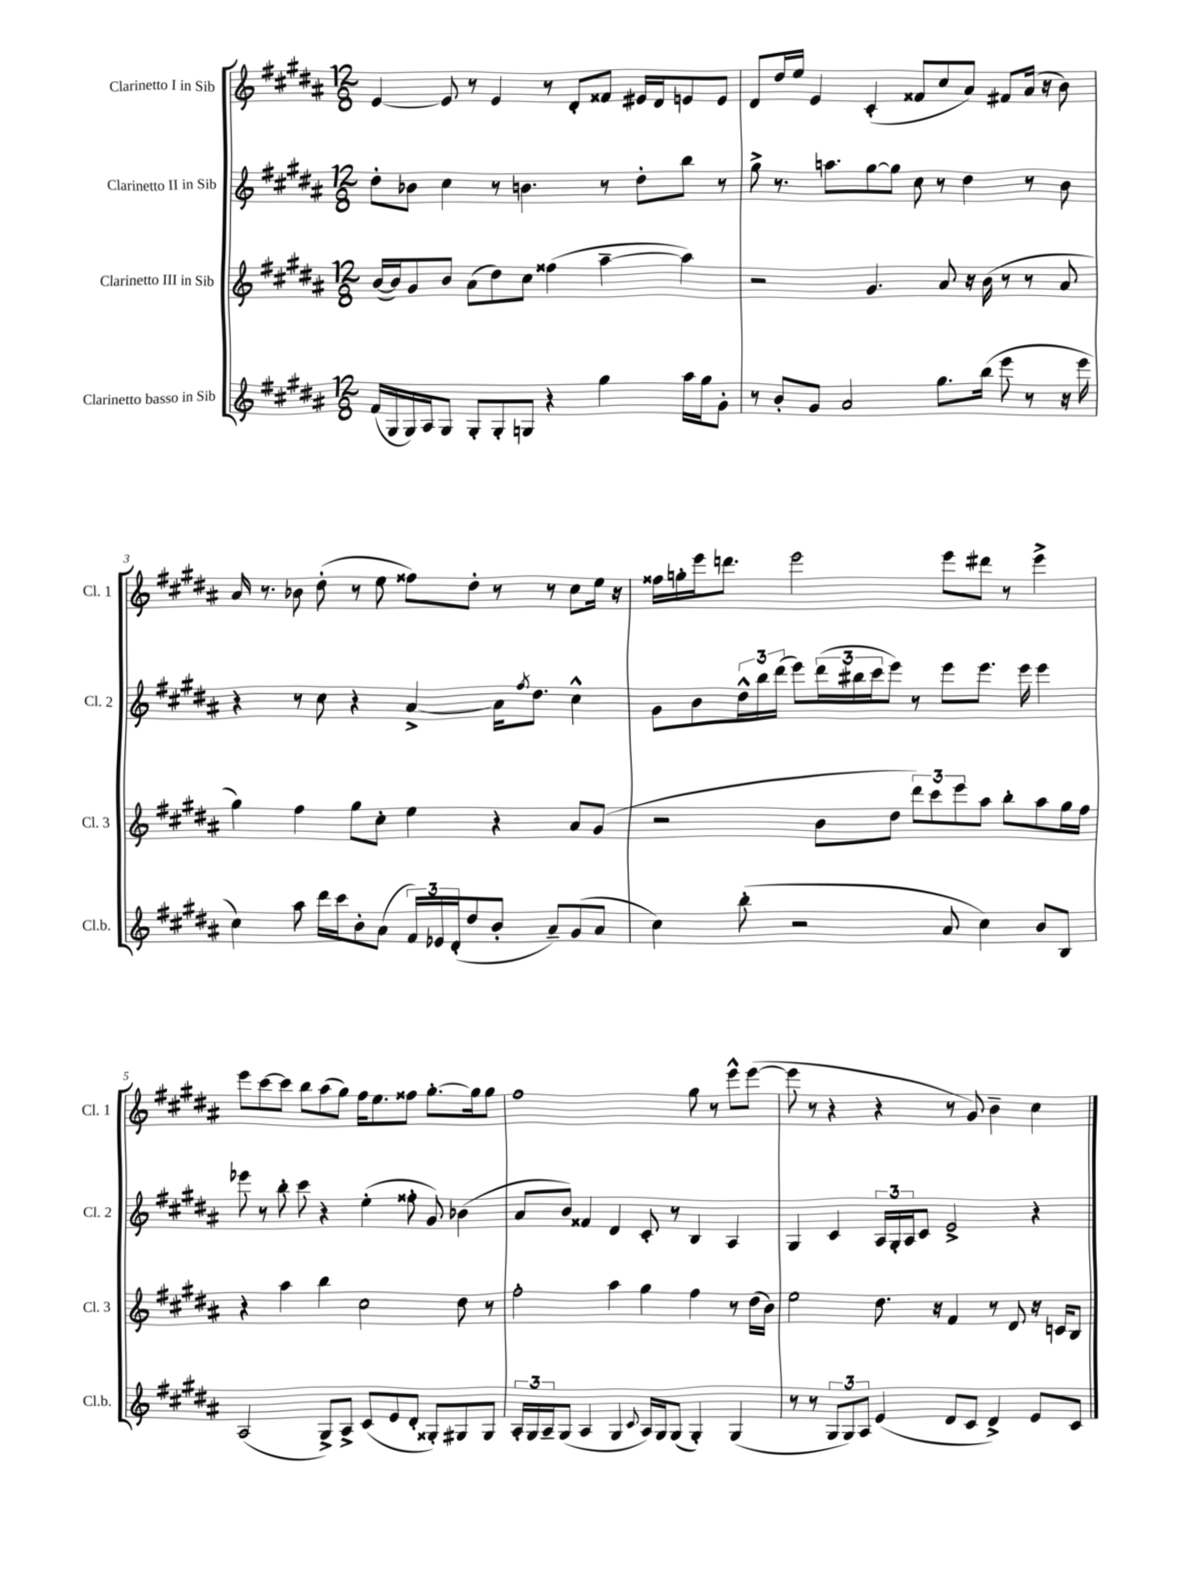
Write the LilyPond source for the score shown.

<<
\new StaffGroup <<
\new Staff = "s0" \with { instrumentName = "Clarinetto I in Sib" shortInstrumentName = "Cl. 1" } {
    \clef treble \key b \major \numericTimeSignature \time 12/8
    e'4~ e'8 r8 e'4 r8 dis'8-. fisis'8 eis'16 dis'16 e'8 e'8 |
    dis'8 dis''16 e''16 e'4 cis'4-.( fisis'8 cis''8 ais'8) fis'8 ais'16( r16 b'8) |
    ais'16 r8. bes'8 dis''8-.( r8 e''8 fisis''8) dis''8-. r8 r8 cis''8 e''16 r16 |
    fisis''16 g''16-. e'''16 d'''8. e'''2 e'''8 dis'''8 r8 e'''4-> |
    e'''8 cis'''8~ cis'''8 b''8 ais''8( gis''8) fis''16 e''8. fisis''8 gis''8.~-. gis''16 gis''8 |
    fis''1 gis''8 r8 e'''8-^ e'''8~( |
    e'''8 r8 r4 r4 r8 gis'8) b'4-- cis''4 \bar "|." |
}
\new Staff = "s1" \with { instrumentName = "Clarinetto II in Sib" shortInstrumentName = "Cl. 2" } {
    \clef treble \key b \major \numericTimeSignature \time 12/8
    dis''8-. bes'8 cis''4 r8 b'4. r8 dis''8-. b''8 r8 |
    gis''8-> r8. a''8. gis''8~ gis''8 cis''8 r8 dis''4 r8 b'8 |
    r4 r8 cis''8 r4 ais'4~-> ais'16 \acciaccatura { fis''8 } dis''8. cis''4-^ |
    gis'8 b'8 \tuplet 3/2 { dis''16-^ b''16 dis'''16( } e'''8) \tuplet 3/2 { dis'''16( bis''16 cis'''16 } e'''8) r8 e'''8 e'''8. e'''16 e'''4 |
    ees'''8 r8 b''8-. cis'''8 r4 e''4-.( fisis''8-. gis'8) bes'4( |
    ais'8 b'8) fisis'4 dis'4 cis'8-. r8 b4 ais4 |
    gis4 cis'4 \tuplet 3/2 { ais16 gis16-. ais16 } cis'8 e'2-> r4 \bar "|." |
}
\new Staff = "s2" \with { instrumentName = "Clarinetto III in Sib" shortInstrumentName = "Cl. 3" } {
    \clef treble \key b \major \numericTimeSignature \time 12/8
    b'16~( b'16) gis'8 b'8 ais'8( dis''8) cis''8 fisis''4( ais''4~-- ais''4) |
    r2 gis'4. ais'8 r16 b'16( r8 r8 ais'8 |
    gis''4) fis''4 gis''8 cis''8-. e''4 r4 ais'8 gis'8( |
    r2 b'8 dis''8 \tuplet 3/2 { dis'''8) cis'''8 e'''8 } ais''8 b''8-. ais''8 gis''16 fis''16 |
    r4 ais''4 b''4 cis''2 dis''8 r8 |
    fis''2-. ais''4 gis''4 fis''4 r8 dis''16( b'16) |
    e''2 dis''8. r16 fis'4 r8 dis'8 r16 c'16 b8 \bar "|." |
}
\new Staff = "s3" \with { instrumentName = "Clarinetto basso in Sib" shortInstrumentName = "Cl.b." } {
    \clef treble \key b \major \numericTimeSignature \time 12/8
    fis'16( gis16 gis16) ais16 gis8 gis8-. gis8-. g8 r4 gis''4 ais''16 gis''16 gis'8-. |
    r8 b'8-. gis'8 ais'2 gis''8. b''16( e'''8 r8 r16 e'''16 |
    cis''4) ais''8 dis'''16 cis'''16 b'8-. ais'8( \tuplet 3/2 { fis'16) ees'16 dis'16-.( } dis''8 b'8-. ais'8--) gis'8( ais'8 |
    cis''4) b''8-.( r2 ais'8 cis''4) b'8 b8 |
    ais2( gis8->) ais8-> cis'8( e'8 dis'8-. gisis8-.) gis8 gis8 |
    \tuplet 3/2 { ais16-. gis16 ais16-- } gis8( ais4 gis4 \appoggiatura { cis'8 } ais16) gis16 gis8( gis4-.) gis4( |
    r8 r8 \tuplet 3/2 { gis8 gis8) ais8 } e'4( dis'8 cis'8 dis'4->) e'8 cis'8 \bar "|." |
}
>>
>>
